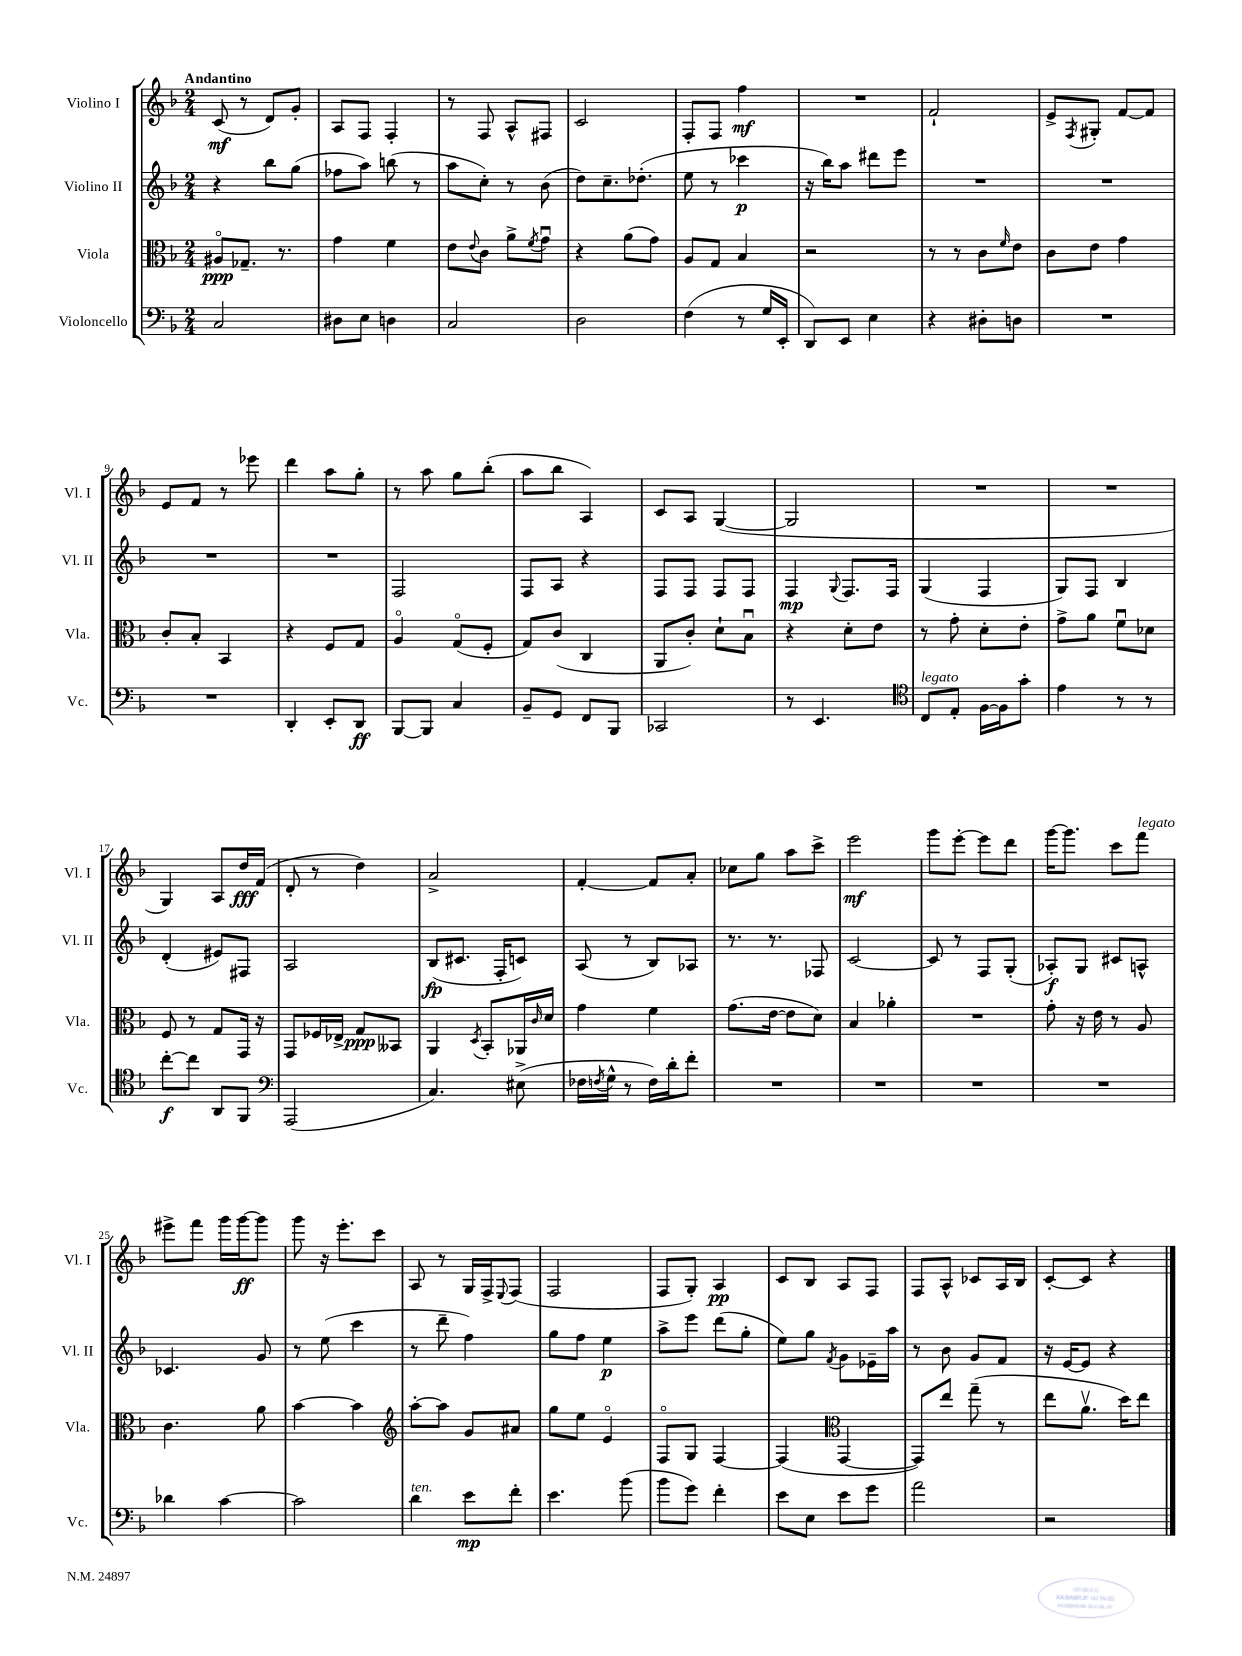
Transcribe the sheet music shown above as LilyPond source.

<<
\new StaffGroup <<
\new Staff = "s0" \with { instrumentName = "Violino I" shortInstrumentName = "Vl. I" } {
    \clef treble \key f \major \numericTimeSignature \time 2/4 \tempo "Andantino"
    c'8\mf( r8 d'8) g'8-. |
    a8 f8 f4-. |
    r8 f8 a8-^ fis8 |
    c'2 |
    f8-. f8 f''4\mf |
    R2 |
    f'2-! |
    e'8-> \acciaccatura { f8 } gis8-. f'8~ f'8 |
    e'8 f'8 r8 ees'''8 |
    d'''4 a''8 g''8-. |
    r8 a''8 g''8 bes''8-.( |
    a''8 bes''8 a4) |
    c'8 a8 g4~( |
    g2 |
    R2 |
    R2 |
    g4) a8 d''16\fff f'16( |
    d'8-. r8 d''4) |
    a'2-> |
    f'4~-. f'8 a'8-. |
    ces''8 g''8 a''8 c'''8-> |
    e'''2\mf |
    g'''8 e'''8~-. e'''8 d'''8 |
    g'''16~ g'''8. c'''8 f'''8^\markup { \italic "legato" } |
    eis'''8-> f'''8 g'''16 g'''16~\ff g'''8 |
    g'''8 r16 e'''8.-. c'''8 |
    a8 r8 g16 f16-> \appoggiatura { e8 } f8( |
    f2 |
    f8 g8-.) a4\pp |
    c'8 bes8 a8 f8 |
    f8 a8-^ ces'8 a16 bes16 |
    c'8~-. c'8 r4 \bar "|." |
}
\new Staff = "s1" \with { instrumentName = "Violino II" shortInstrumentName = "Vl. II" } {
    \clef treble \key f \major \numericTimeSignature \time 2/4
    r4 bes''8 g''8( |
    fes''8 a''8) b''8( r8 |
    a''8 c''8-.) r8 bes'8( |
    d''8) c''8.-- des''8.-.( |
    e''8 r8 ces'''4\p |
    r16 bes''16) a''8 dis'''8 e'''8 |
    R2 |
    R2 |
    R2 |
    R2 |
    f2 |
    f8 a8 r4 |
    f8 f8 f8 f8 |
    f4\mp \appoggiatura { g8 } f8. f16 |
    g4( f4 |
    g8) f8 bes4 |
    d'4-.( eis'8) fis8 |
    a2 |
    bes8\fp( cis'8. f16-. c'8) |
    a8( r8 bes8) aes8 |
    r8. r8. fes8 |
    c'2~ |
    c'8 r8 f8 g8-.( |
    aes8-.\f) g8 cis'8 a8-^ |
    ces'4. g'8 |
    r8 e''8( c'''4 |
    r8 d'''8-- f''4) |
    g''8 f''8 e''4\p |
    a''8-> e'''8 d'''8( g''8-. |
    e''8) g''8 \acciaccatura { f'8 } g'8 ees'16-- a''16 |
    r8 bes'8 g'8 f'8 |
    r16 e'16~ e'8 r4 \bar "|." |
}
\new Staff = "s2" \with { instrumentName = "Viola" shortInstrumentName = "Vla." } {
    \clef alto \key f \major \numericTimeSignature \time 2/4
    ais8\flageolet\ppp ges8.-- r8. |
    g'4 f'4 |
    e'8 \appoggiatura { e'8 } c'8 a'8-> \acciaccatura { f'8 } g'8\downbow |
    r4 a'8( g'8) |
    a8 g8 bes4 |
    r2 |
    r8 r8 c'8 \grace { f'16 } e'8 |
    c'8 e'8 g'4 |
    c'8-. bes8-. bes,4 |
    r4 f8 g8 |
    a4\flageolet g8\flageolet( f8-. |
    g8) c'8( c4 |
    a,8 c'8-.) d'8-! bes8\downbow |
    r4 d'8-. e'8 |
    r8 g'8-. d'8-. e'8-. |
    g'8-> a'8 f'8\downbow des'8 |
    f8 r8 g8 g,16 r16 |
    g,8 fes16 ees16-> g8\ppp beses,8 |
    a,4 \acciaccatura { d8 } bes,8-. aes,16 \grace { c'16 } d'16 |
    g'4 f'4 |
    g'8.( e'16~ e'8 d'8) |
    bes4 aes'4-. |
    R2 |
    g'8-. r16 e'16 r8 a8 |
    c'4. a'8 |
    bes'4~ bes'4 |
    \clef treble a''8~-. a''8 g'8 ais'8 |
    g''8 e''8 e'4\flageolet |
    f8\flageolet g8 f4~ |
    f4( \clef alto g,4~ |
    g,8) e''8 g''8--( r8 |
    e''8 a'8.\upbow d''16) e''8 \bar "|." |
}
\new Staff = "s3" \with { instrumentName = "Violoncello" shortInstrumentName = "Vc." } {
    \clef bass \key f \major \numericTimeSignature \time 2/4
    c2 |
    dis8 e8 d4 |
    c2 |
    d2 |
    f4( r8 g16 e,16-. |
    d,8) e,8 e4 |
    r4 dis8-. d8 |
    R2 |
    R2 |
    d,4-. e,8-. d,8\ff |
    bes,,8~ bes,,8 c4 |
    bes,8-- g,8 f,8 bes,,8 |
    ces,2 |
    r8 e,4. |
    \clef tenor c8^\markup { \italic "legato" } e8-. f16~ f16 g'8-. |
    e'4 r8 r8 |
    c''8~-.\f c''8 a,8 f,8 |
    \clef bass a,,2( |
    c4.) eis8->( |
    fes16 \acciaccatura { f8 } g16-^ r8 f16) d'16-. f'8-. |
    R2 |
    R2 |
    R2 |
    R2 |
    des'4 c'4~ |
    c'2 |
    d'4^\markup { \italic "ten." } e'8\mp f'8-. |
    e'4. bes'8( |
    bes'8 g'8) f'4-. |
    e'8 e8 e'8 g'8 |
    a'2 |
    r2 \bar "|." |
}
>>
>>
